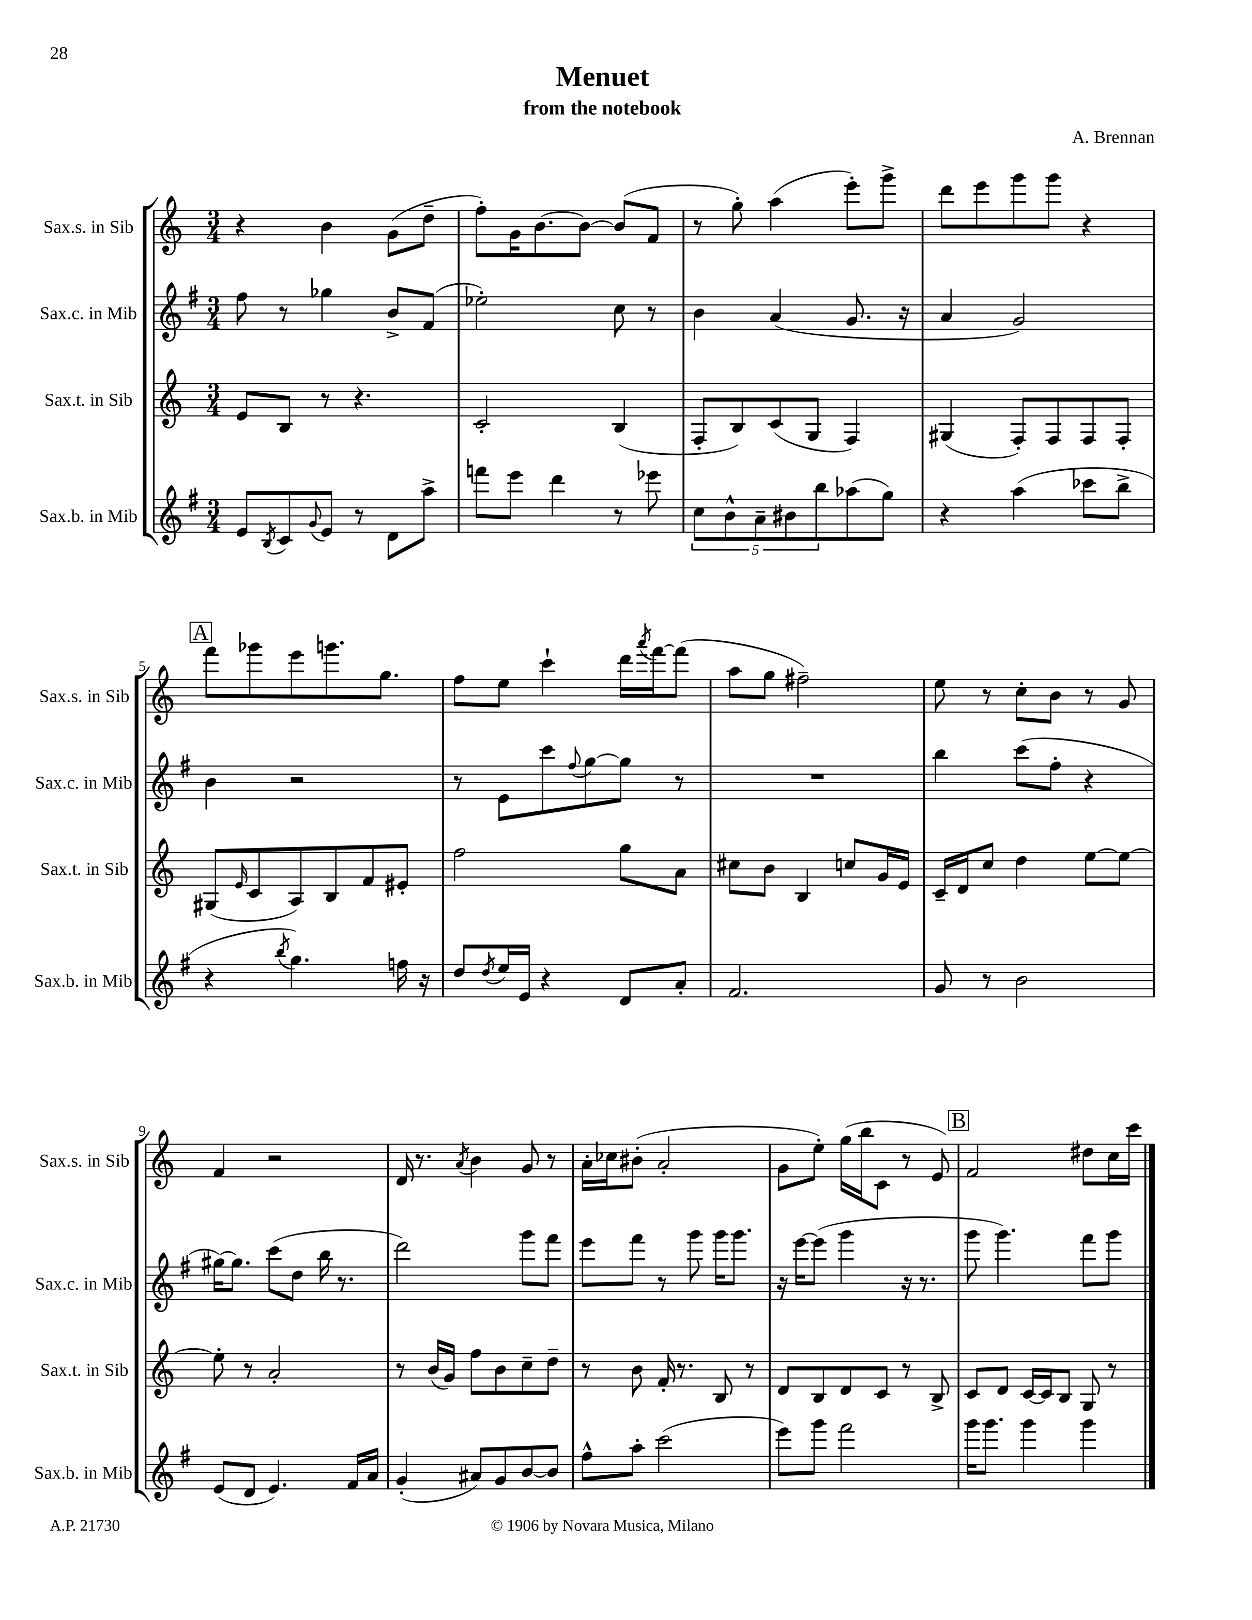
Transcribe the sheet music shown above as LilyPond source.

\header { title = "Menuet" composer = "A. Brennan" subtitle = "from the notebook" }
<<
\new StaffGroup <<
\new Staff = "s0" \with { instrumentName = "Sax.s. in Sib" shortInstrumentName = "Sax.s. in Sib" } {
    \clef treble \key c \major \numericTimeSignature \time 3/4
    r4 b'4 g'8( d''8-- |
    f''8-.) g'16 b'8.~ b'8~ b'8( f'8 |
    r8 g''8-.) a''4( e'''8-.) g'''8-> |
    d'''8 e'''8 g'''8 g'''8 r4 |
    \mark \markup { \box "A" } f'''8 ges'''8 e'''8 g'''8. g''8. |
    f''8 e''8 c'''4-! d'''16 \acciaccatura { a'''8 } f'''16~ f'''8( |
    a''8 g''8 fis''2--) |
    e''8 r8 c''8-. b'8 r8 g'8 |
    f'4 r2 |
    d'16 r8. \acciaccatura { a'8 } b'4 g'8 r8 |
    a'16-. ces''16 bis'8-.( a'2-. |
    g'8 e''8-.) g''16( b''16 c'8 r8 e'8) |
    \mark \markup { \box "B" } f'2 dis''8 c''16 c'''16 \bar "|." |
}
\new Staff = "s1" \with { instrumentName = "Sax.c. in Mib" shortInstrumentName = "Sax.c. in Mib" } {
    \clef treble \key g \major \numericTimeSignature \time 3/4
    fis''8 r8 ges''4 b'8-> fis'8( |
    ees''2-.) c''8 r8 |
    b'4 a'4( g'8. r16 |
    a'4 g'2) |
    \mark \markup { \box "A" } b'4 r2 |
    r8 e'8 c'''8 \appoggiatura { fis''8 } g''8~ g''8 r8 |
    R2. |
    b''4 c'''8( fis''8-. r4 |
    gis''16~) gis''8. c'''8( d''8 b''16 r8. |
    d'''2) g'''8 fis'''8 |
    e'''8 fis'''8 r8 g'''8 g'''16 g'''8. |
    r16 e'''16~ e'''8( g'''4 r16 r8. |
    \mark \markup { \box "B" } g'''8 g'''4.) fis'''8 g'''8 \bar "|." |
}
\new Staff = "s2" \with { instrumentName = "Sax.t. in Sib" shortInstrumentName = "Sax.t. in Sib" } {
    \clef treble \key c \major \numericTimeSignature \time 3/4
    e'8 b8 r8 r4. |
    c'2-. b4( |
    f8-. b8) c'8( g8 f4) |
    gis4( f8-.) f8 f8 f8-. |
    \mark \markup { \box "A" } gis8( \grace { e'16 } c'8 a8) b8 f'8 eis'8-. |
    f''2 g''8 a'8 |
    cis''8 b'8 b4 c''8 g'16 e'16 |
    c'16-- d'16 c''8 d''4 e''8~ e''8~ |
    e''8-. r8 a'2-. |
    r8 b'16( g'16) f''8 b'8 c''8-- d''8-- |
    r8 b'8 f'16-. r8. b8 r8 |
    d'8 b8 d'8 c'8 r8 b8-> |
    \mark \markup { \box "B" } c'8 d'8 c'16~ c'16 b8 g8 r8 \bar "|." |
}
\new Staff = "s3" \with { instrumentName = "Sax.b. in Mib" shortInstrumentName = "Sax.b. in Mib" } {
    \clef treble \key g \major \numericTimeSignature \time 3/4
    e'8 \acciaccatura { b8 } c'8 \appoggiatura { g'8 } e'8 r8 d'8 a''8-> |
    f'''8 e'''8 d'''4 r8 ees'''8 |
    \tuplet 5/4 { c''8 b'8-^ a'8-- bis'8 b''8 } aes''8( g''8) |
    r4 a''4( ces'''8 b''8-> |
    \mark \markup { \box "A" } r4 \acciaccatura { b''8 } g''4.) f''16 r16 |
    d''8 \acciaccatura { d''8 } e''16 e'16 r4 d'8 a'8-. |
    fis'2. |
    g'8 r8 b'2 |
    e'8( d'8 e'4.) fis'16 a'16 |
    g'4-.( ais'8) g'8 b'8~ b'8 |
    fis''8-^ a''8-. c'''2( |
    e'''8) g'''8 fis'''2 |
    \mark \markup { \box "B" } g'''16 g'''8. g'''4 g'''4 \bar "|." |
}
>>
>>
